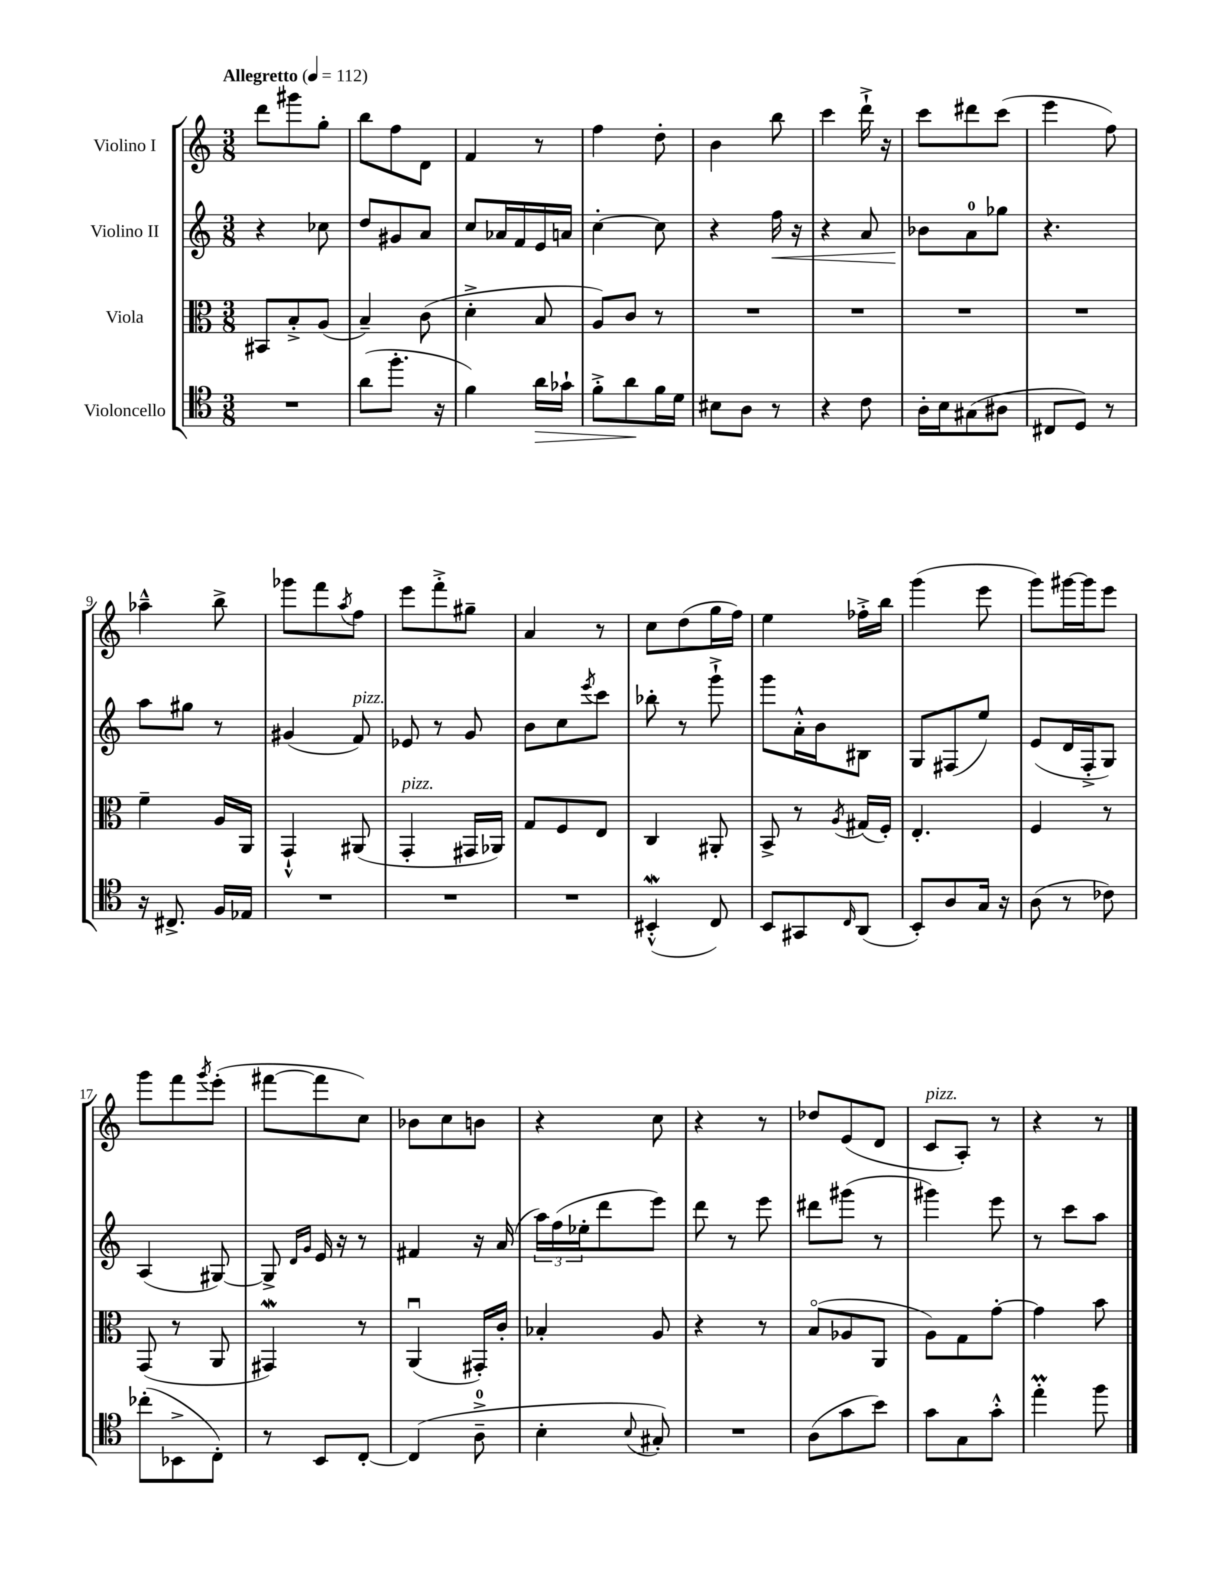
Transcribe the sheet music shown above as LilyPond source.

<<
\new StaffGroup <<
\new Staff = "s0" \with { instrumentName = "Violino I" } {
    \clef treble \key c \major \numericTimeSignature \time 3/8 \tempo "Allegretto" 4 = 112
    d'''8 gis'''8 g''8-. |
    b''8 f''8 d'8 |
    f'4 r8 |
    f''4 d''8-. |
    b'4 b''8 |
    c'''4 d'''16-!-> r16 |
    c'''8 dis'''8 c'''8( |
    e'''4 f''8) |
    aes''4---^ b''8-> |
    ges'''8 f'''8 \acciaccatura { a''8 } f''8 |
    e'''8 f'''8-.-> gis''8-- |
    a'4 r8 |
    c''8 d''8( g''16 f''16) |
    e''4 fes''16-.-> b''16 |
    g'''4( e'''8 |
    g'''8) gis'''16~ gis'''16 e'''8 |
    g'''8 f'''8 \acciaccatura { g'''8 } e'''8-.( |
    fis'''8~ fis'''8 c''8) |
    bes'8 c''8 b'8 |
    r4 c''8 |
    r4 r8 |
    des''8 e'8( d'8 |
    c'8^\markup { \italic "pizz." } a8-.) r8 |
    r4 r8 \bar "|." |
}
\new Staff = "s1" \with { instrumentName = "Violino II" } {
    \clef treble \key c \major \numericTimeSignature \time 3/8
    r4 ces''8 |
    d''8 gis'8 a'8 |
    c''8 aes'16 f'16 e'16 a'16 |
    c''4~-. c''8 |
    r4 f''16\< r16 |
    r4 a'8 |
    bes'8\! a'8-0 ges''8 |
    r4. |
    a''8 gis''8 r8 |
    gis'4( f'8^\markup { \italic "pizz." }) |
    ees'8 r8 g'8 |
    b'8 c''8 \acciaccatura { e'''8 } c'''8 |
    bes''8-. r8 g'''8-!-> |
    g'''8 a'16-.-^ b'16 bis8 |
    g8 fis8( e''8) |
    e'8( d'16 f16-.-> g8) |
    a4( gis8~) |
    gis8-> \grace { d'16 g'16 } e'16 r16 r8 |
    fis'4 r16 a'16( |
    \tuplet 3/2 { a''16) f''16( ees''16-. } d'''8 e'''8) |
    d'''8 r8 e'''8 |
    dis'''8 gis'''8( r8 |
    gis'''4) e'''8 |
    r8 c'''8 a''8 \bar "|." |
}
\new Staff = "s2" \with { instrumentName = "Viola" } {
    \clef alto \key c \major \numericTimeSignature \time 3/8
    bis,8 b8-.-> a8( |
    b4--) c'8( |
    d'4-.-> b8 |
    a8) c'8 r8 |
    R4. |
    R4. |
    R4. |
    R4. |
    f'4-- a16 a,16 |
    g,4-!-^ ais,8( |
    g,4-.^\markup { \italic "pizz." } gis,16 aes,16) |
    g8 f8 e8 |
    c4 ais,8-. |
    b,8-> r8 \acciaccatura { a8 } gis16( f16-.) |
    e4.-. |
    f4 r8 |
    g,8( r8 a,8 |
    gis,4\mordent) r8 |
    a,4\downbow( gis,16-.) c'16-. |
    bes4-. a8 |
    r4 r8 |
    b8\flageolet( aes8 a,8 |
    a8) g8 g'8~-. |
    g'4 b'8 \bar "|." |
}
\new Staff = "s3" \with { instrumentName = "Violoncello" } {
    \clef tenor \key c \major \numericTimeSignature \time 3/8
    R4. |
    a'8( f''8.-. r16 |
    f'4) a'16\> ges'16-! |
    f'8-.-> a'8\! f'16 d'16 |
    bis8 a8 r8 |
    r4 c'8 |
    a16-. b16 gis8( ais8 |
    cis8 d8) r8 |
    r16 cis8.-> f16 ees16 |
    R4. |
    R4. |
    R4. |
    bis,4-.-^\mordent( c8) |
    b,8 gis,8 \grace { c16 } a,8( |
    b,8-.) a8 g16 r16 |
    a8( r8 ces'8) |
    ces''8-.( bes,8-> c8-.) |
    r8 b,8 c8~-. |
    c4( a8-0---> |
    b4-. \appoggiatura { b8 } gis8-.) |
    R4. |
    a8( g'8 b'8) |
    g'8 g8 g'8-.-^ |
    e''4-.\prall f''8 \bar "|." |
}
>>
>>
